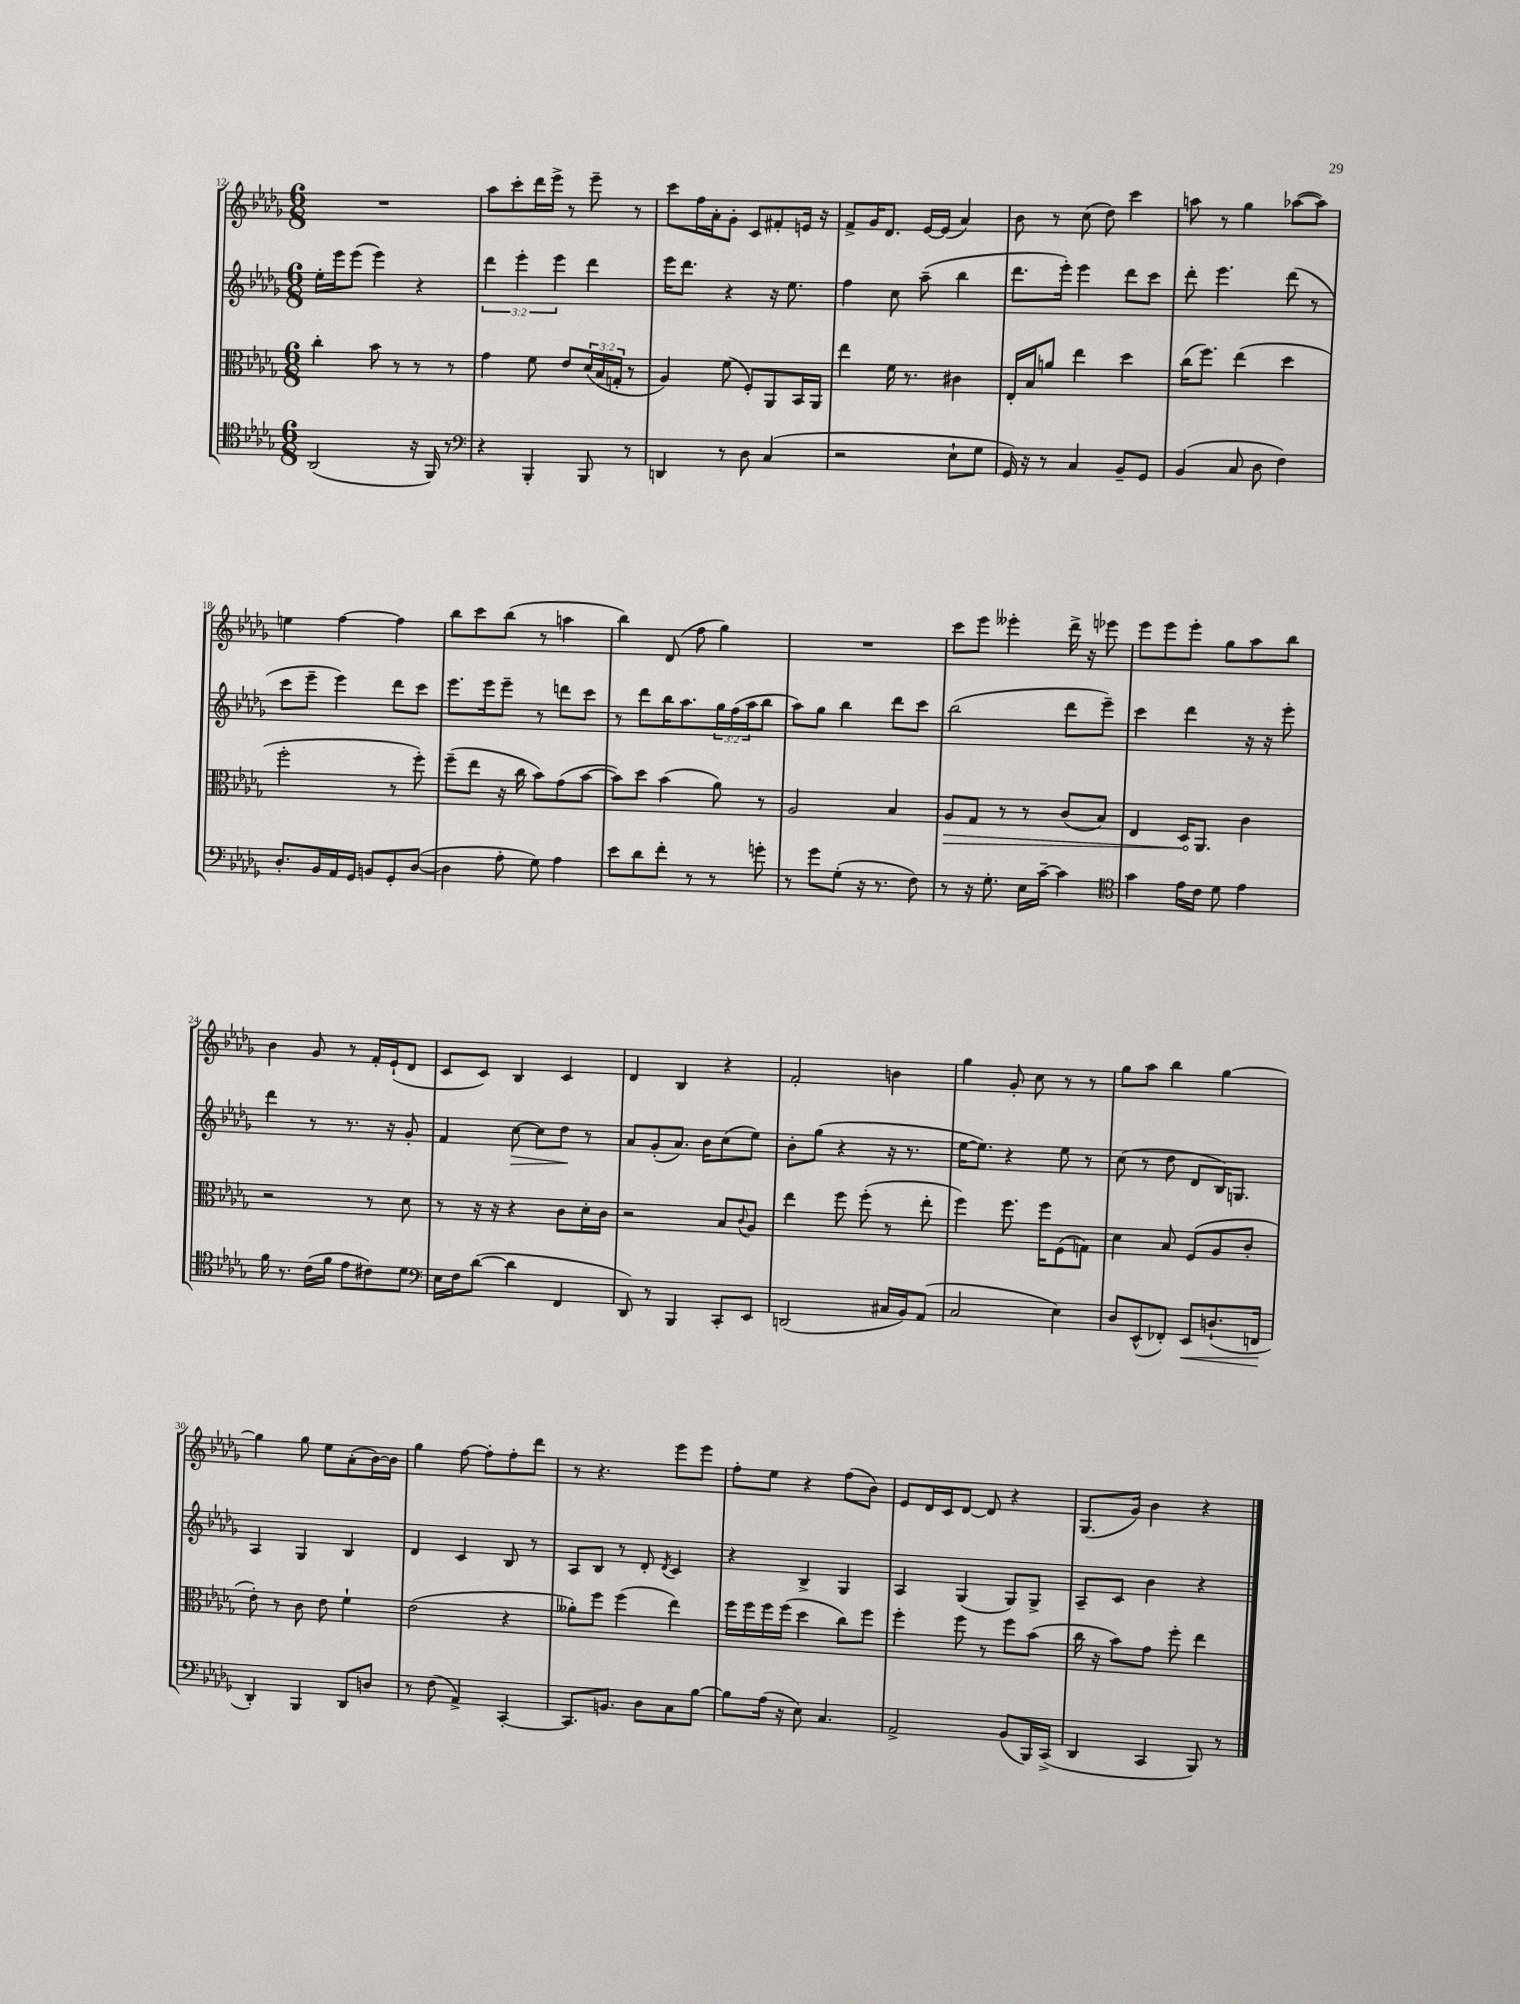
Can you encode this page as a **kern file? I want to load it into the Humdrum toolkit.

**kern	**dynam	**kern	**dynam	**kern	**dynam	**kern
*part4	*part4	*part3	*part3	*part2	*part2	*part1
*staff4	*staff4	*staff3	*staff3	*staff2	*staff2	*staff1
*clefC4	*	*clefC3	*	*clefG2	*	*clefG2
*k[b-e-a-d-g-]	*	*k[b-e-a-d-g-]	*	*k[b-e-a-d-g-]	*	*k[b-e-a-d-g-]
*M6/8	*	*M6/8	*	*M6/8	*	*M6/8
=12	=12	=12	=12	=12	=12	=12
(2AA-/	.	4cc'\	.	16ee-'\LL	.	2.r
.	.	.	.	16eee-\J	.	.
.	.	.	.	(8eee-\J	.	.
.	.	8b-\	.	4eee-\)	.	.
.	.	8r	.	.	.	.
16r	.	8r	.	4r	.	.
16FF/)	.	.	.	.	.	.
8r	.	8r	.	.	.	.
=13	=13	=13	=13	=13	=13	=13
*clefF4	*	*	*	*	*	*
4r	.	4g-\	.	6ddd-\	.	8aa-\L
.	.	.	.	.	.	8ccc'\
.	.	.	.	6eee-'\	.	.
4BBB-'/	.	8f\	.	.	.	16ddd-\L
.	.	.	.	.	.	16eee-^\JJ
.	.	.	.	6eee-\	.	.
.	.	8e-/L	.	.	.	8r
8BBB-/	.	(24d-/L	.	4ddd-\	.	8eee-~\
.	.	24B-/	.	.	.	.
.	.	24Gn'/JJ	.	.	.	.
8r	.	8r	.	.	.	8r
=14	=14	=14	=14	=14	=14	=14
4DDn/	.	4A-/)	.	16eee-\KL	.	8ccc\L
.	.	.	.	8.ddd-\J	.	.
.	.	.	.	.	.	16ff\L
.	.	.	.	.	.	16a-'\J
8r	.	(8f\	.	4r	.	8g-'\J
8D-\	.	8F'/L)	.	.	.	8c/L
(4C/	.	8AA-/	.	16r	.	8f#X'/
.	.	.	.	8.ee-\	.	.
.	.	16BB-/L	.	.	.	16en/Jk
.	.	16AA-/JJ	.	.	.	16r
=15	=15	=15	=15	=15	=15	=15
2r	.	4ee-\	.	4ff\	.	8f^/L
.	.	.	.	.	.	16g-/K
.	.	.	.	.	.	8.d-/J
.	.	16f\	.	8cc\	.	.
.	.	8.r	.	.	.	.
.	.	.	.	(8aa-~\	.	[16e-/LL
.	.	.	.	.	.	(16e-/JJ]
8E-`\L	.	4c#X\	.	4bb-\	.	4a-/)
8G-\J	.	.	.	.	.	.
=16	=16	=16	=16	=16	=16	=16
16GG-/)	.	16E-'/LL	.	8.ddd-\L	.	8b-\
16r	.	16B-/J	.	.	.	.
8r	.	8an/J	.	.	.	8r
.	.	.	.	16eee-'\Jk)	.	.
4C/	.	4ee-\	.	4eee-\	.	(8cc\
.	.	.	.	.	.	8dd-\)
8BB-~/L	.	4dd-\	.	8ddd-\L	.	4ccc\
8GG-/J	.	.	.	8ccc\J	.	.
=17	=17	=17	=17	=17	=17	=17
(4BB-/	.	(16cc\KL	.	8ddd-'\	.	8aan\
.	.	8.ff\J)	.	.	.	.
.	.	.	.	4.eee-\	.	8r
8C/	.	(4ee-\	.	.	.	4gg-\
8D-\	.	.	.	.	.	.
4F\)	.	4dd-\	.	(8ddd-\	.	([8aa-X\L
.	.	.	.	8r	.	8aa-\J])
!!LO:LB:g=z
=18	=18	=18	=18	=18	=18	=18
8.D-'/L	.	2ff'\	.	8ccc\L	.	4een\
.	.	.	.	8eee-~\J	.	.
16BB-/L	.	.	.	.	.	.
16AA-/	.	.	.	4eee-\)	.	[4ff\
16GG-/JJ	.	.	.	.	.	.
8BBn/L	.	.	.	.	.	.
8GG-'/	.	8r	.	8ddd-\L	.	4ff\]
([8D-/J	.	8ff'\)	.	8ccc\J	.	.
=19	=19	=19	=19	=19	=19	=19
4D-\]	.	(8ff~\L	.	8.eee-\L	.	8bb-\L
.	.	8ee-\J	.	.	.	8ccc\
.	.	.	.	16eee-\k	.	.
8A-'\	.	16r	.	8eee-~\J	.	(8bb-\J
.	.	16cc\	.	.	.	.
8G-\)	.	8b-\L)	.	8r	.	8r
4A-\	.	(8g-\	.	8dddn\L	.	4aan\
.	.	[8b-\J	.	8ccc\J	.	.
=20	=20	=20	=20	=20	=20	=20
8e-\L	.	8b-\L])	.	8r	.	4bb-\)
8d-\	.	8dd-\J	.	8ddd-\L	.	.
8f'\J	.	(4b-\	.	16bb-\K	.	(8d-/
.	.	.	.	8.aa-\	.	.
8r	.	.	.	.	.	8ff\
8r	.	8a-\)	.	24gg-\L	.	4gg-\)
.	.	.	.	(24ff\	.	.
.	.	.	.	24aa-\J	.	.
8gn'\	.	8r	.	8bb-\J	.	.
=21	=21	=21	=21	=21	=21	=21
8r	.	2A-/	.	8aa-\L)	.	2.r
8g-\L	.	.	.	8gg-\J	.	.
(8G-'\J	.	.	.	4bb-\	.	.
16r	.	.	.	.	.	.
8.r	.	.	.	.	.	.
.	.	4B-/	.	8ddd-\L	.	.
8F\)	.	.	.	8ccc\J	.	.
=22	=22	=22	=22	=22	=22	=22
!	!	!	!LO:HP:b	!	!	!
8r	.	8A-/L	>	(2bb-\	.	8ccc\L
16r	.	8G-/J	.	.	.	8eee-\J
8.G-'\	.	.	.	.	.	.
.	.	8r	.	.	.	4eee--X'\
16E-\LL	.	8r	.	.	.	.
[16c~\JJ	.	.	.	.	.	.
4c\]	.	(8c/L	.	8ddd-\L	.	16ddd-^\
.	.	.	.	.	.	16r
.	.	8B-/J)	.	8eee-~\J)	.	8eee-X\
=23	=23	=23	=23	=23	=23	=23
*clefC4	*	*	*	*	*	*
4g-\	.	4E-/	.	4ccc\	.	8eee-\L
.	.	.	.	.	.	8eee-\
16e-\LL	.	16D-/KL	.	4ddd-\	.	8eee-'\J
16c\JJ	.	8.AA-/J	]	.	.	.
8d-\	.	.	.	.	.	8gg-\L
4e-\	.	4c\	.	16r	.	8aa-\
.	.	.	.	16r	.	.
.	.	.	.	8eee-'\	.	8bb-\J
!!LO:LB:g=z
=24	=24	=24	=24	=24	=24	=24
16f\	.	2r	.	4ddd-\	.	4b-\
8.r	.	.	.	.	.	.
(16c\LL	.	.	.	8r	.	8g-/
16f\JJ	.	.	.	.	.	.
8e-\L	.	.	.	8.r	.	8r
8c#X\)	.	8r	.	.	.	16f'/LL
.	.	.	.	16r	.	(16e-`/J
8d-\J	.	8d-\	.	8g-'/	.	8d-/J
=25	=25	=25	=25	=25	=25	=25
*clefF4	*	*	*	*	*	*
16E-\LL	.	8r	.	4f/	.	8c/L
16F\J	.	.	.	.	.	.
([8d-\J	.	16r	.	.	.	8c/J)
.	.	16r	.	.	.	.
!	!	!	!	!	!LO:HP:b	!
4d-\]	.	4r	.	[8cc\	>	4B-/
.	.	.	.	8cc\L]	.	.
4FF/	.	8c\L	.	8dd-\J	.	4c/
.	.	16d-'\L	.	8r	]	.
.	.	16c\JJ	.	.	.	.
=26	=26	=26	=26	=26	=26	=26
8DD-/)	.	2r	.	8a-/L	.	4d-/
8r	.	.	.	(8g-'/	.	.
4BBB-/	.	.	.	8.a-/J)	.	4B-/
.	.	.	.	16b-\KL	.	.
8CC'/L	.	8B-/L	.	(8cc\	.	4r
.	.	8qqc/	.	.	.	.
8EE-/J	.	8A-/J	.	8ee-\J)	.	.
=27	=27	=27	=27	=27	=27	=27
(2DDn/	.	4ee-\	.	8b-'\L	.	2f'/
.	.	.	.	(8gg-\J	.	.
.	.	8ff\	.	4r	.	.
.	.	(8ff'\	.	.	.	.
16C#X/LL	.	8r	.	16r	.	4bn\
16BB-/J)	.	.	.	8.r	.	.
(8AA-/J	.	8ee-'\	.	.	.	.
=28	=28	=28	=28	=28	=28	=28
2C/	.	4ff\)	.	[16ee-\KL	.	4gg-\
.	.	.	.	8.ee-\J])	.	.
.	.	8.ff\	.	4r	.	8g-'/
.	.	.	.	.	.	8cc\
.	.	16ff\KL	.	.	.	.
4E-\)	.	(8F\	.	8ee-\	.	8r
.	.	8Gn\J)	.	8r	.	8r
=29	=29	=29	=29	=29	=29	=29
8D-/L	.	4d-\	.	(8cc\	.	8gg-\L
(8EE-^^/	.	.	.	8r	.	8aa-\J
8FF-X'/J)	.	8B-/	.	8dd-\	.	4bb-\
!	!LO:HP:b	!	!	!	!	!
8EE-/L	<	(8F/L	.	8d-/L	.	.
(8.Dn`/	.	8A-/	.	16B-/K)	.	[4gg-\
.	.	.	.	8.Gn/J	.	.
.	.	8c'/J	.	.	.	.
16FFn/Jk	.	.	.	.	.	.
.	[	.	.	.	.	.
!!LO:LB:g=z
=30	=30	=30	=30	=30	=30	=30
4DD-'/)	.	8e-'\)	.	4A-/	.	4gg-\]
.	.	8r	.	.	.	.
4BBB-/	.	8c\	.	4G-/	.	8gg-\
.	.	8e-\	.	.	.	8ee-\L
8DD-/L	.	4f`\	.	4B-/	.	(8a-'\
8Dn/J	.	.	.	.	.	[16b-\L)
.	.	.	.	.	.	16b-\JJ]
=31	=31	=31	=31	=31	=31	=31
8r	.	(2e-\	.	4d-/	.	4gg-\
(8F\	.	.	.	.	.	.
4AA-^/)	.	.	.	4c/	.	[8ff\
.	.	.	.	.	.	8ff'\L]
[4CC'/	.	4r	.	8B-/	.	8ff'\
.	.	.	.	8r	.	8ddd-\J
=32	=32	=32	=32	=32	=32	=32
8.CC/L]	.	8a--X'\L)	.	8A-/L	.	8r
.	.	8ff\J	.	8B-/J	.	4.r
8.BBn/J	.	.	.	.	.	.
.	.	(4ff\	.	8r	.	.
8D-\L	.	.	.	8d-'/	.	.
.	.	.	.	8qd-/	.	.
8C\	.	4ee-\)	.	4c/	.	8eee-\L
[8B-\J	.	.	.	.	.	8eee-\J
=33	=33	=33	=33	=33	=33	=33
8B-\L]	.	16ff\LL	.	4r	.	8ff'\L
.	.	16ff\	.	.	.	.
(16A-\Jk	.	16ff\	.	.	.	8ee-\J
16r	.	(16ff\JJ	.	.	.	.
8E-\)	.	4dd-\	.	4B-^/	.	4r
4.C/	.	.	.	.	.	.
.	.	8cc\L)	.	4G-/	.	(8ff\L
.	.	8ff\J	.	.	.	8b-\J)
=34	=34	=34	=34	=34	=34	=34
2AA-^/	.	4ff'\	.	4A-/	.	8e-/L
.	.	.	.	.	.	16d-/L
.	.	.	.	.	.	16c/J
.	.	8ff\	.	(4G-/	.	[8d-/J
.	.	8r	.	.	.	8d-/]
(8BB-/L	.	8ff\L	.	8G-/L)	.	4r
16BBB-/L)	.	(8b-\J	.	8G-^/J	.	.
(16CC^/JJ	.	.	.	.	.	.
=35	=35	=35	=35	=35	=35	=35
4DD-/	.	16cc\	.	8A-~/L	.	(8.G-/L
.	.	16r	.	.	.	.
.	.	8b-\L)	.	8c/J	.	.
.	.	.	.	.	.	16g-/Jk)
4CC/	.	8g-\J	.	4b-\	.	4b-\
.	.	8ff'\	.	.	.	.
8BBB-/)	.	4ee-\	.	4r	.	4r
8r	.	.	.	.	.	.
==	==	==	==	==	==	==
*-	*-	*-	*-	*-	*-	*-
